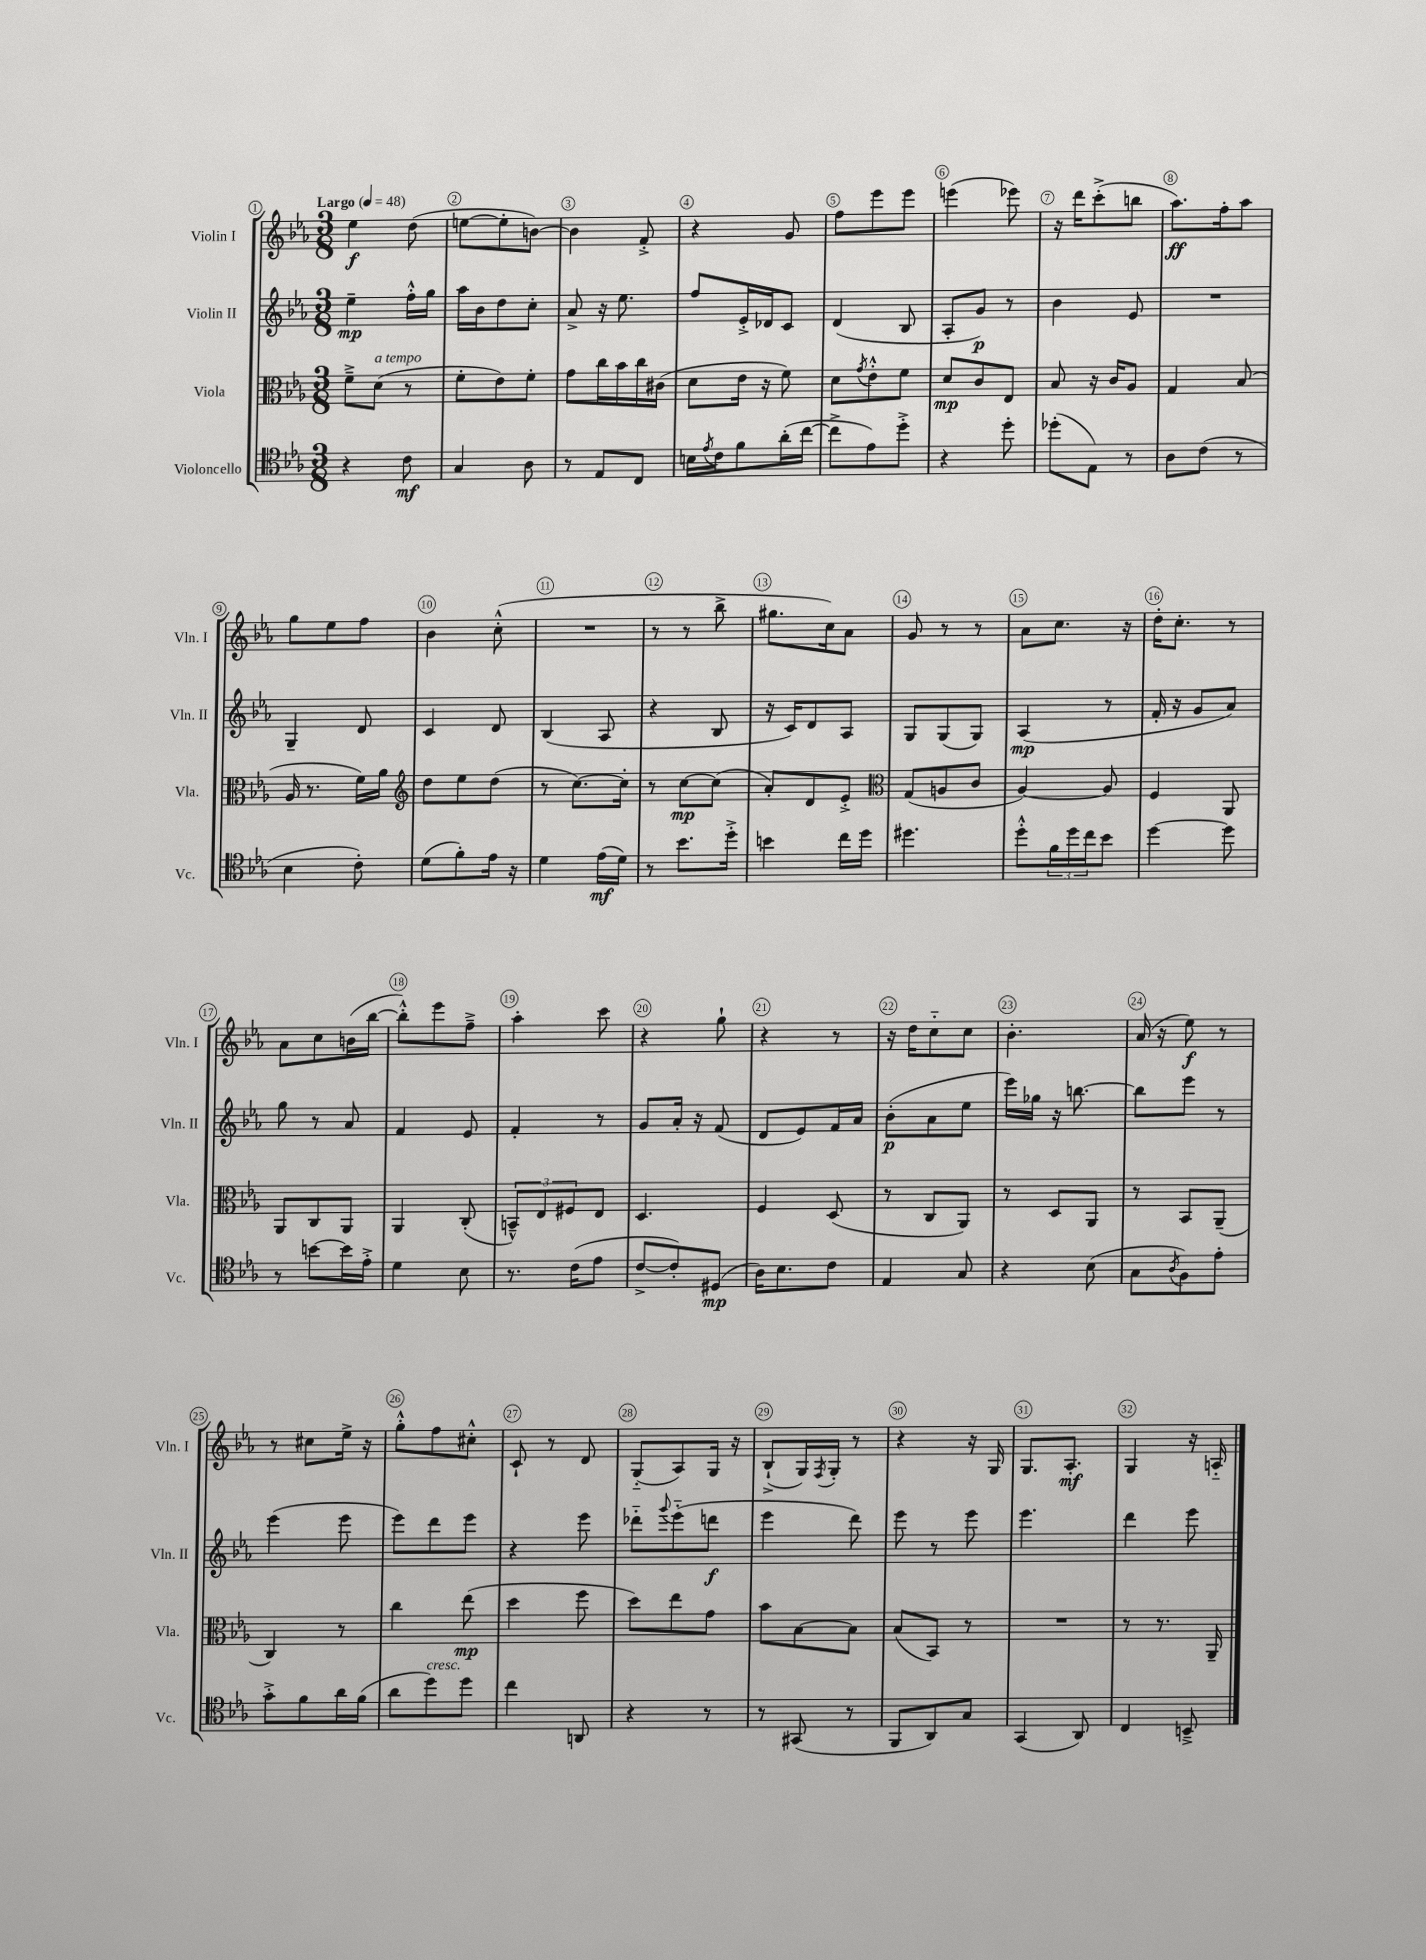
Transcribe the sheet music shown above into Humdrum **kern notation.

**kern	**kern	**kern	**kern
*staff4	*staff3	*staff2	*staff1
*clefC4	*clefC3	*clefG2	*clefG2
*k[b-e-a-]	*k[b-e-a-]	*k[b-e-a-]	*k[b-e-a-]
*M3/8	*M3/8	*M3/8	*M3/8
*MM48	*MM48	*MM48	*MM48
4r	8f~^	4ee-~	4ee-
.	(8d	.	.
8c	8r	16ff'^^	(8dd
.	.	16gg	.
=	=	=	=
4G	8f'	16aa-	[8ee
.	.	16b-	.
.	8e-)	8dd	8ee']
8A-	8f'	8cc'	[8b)
=	=	=	=
8r	8g	8a-^	4b]
8E-	16cc	16r	.
.	16b-	8.ee-	.
8C	16cc	.	8f'^
.	(16c#	.	.
=	=	=	=
16B	8d	8ff	4r
8qe-	.	.	.
16c	.	.	.
8f	16e-	16e-'^	.
.	16r	16d-	.
(16a-'	8f)	8c	8g
[16cc	.	.	.
=	=	=	=
8cc^]	8d	(4d	8ff
.	8qg	.	.
8e-)	8e-'^^	.	8eee-
8dd'^	8f	8B-	8eee-
=	=	=	=
4r	8d	8A-'	(4eee
.	8c	8g)	.
8dd'	8E-	8r	8eee-)
=	=	=	=
(8dd-'	8B-	4b-	16r
.	.	.	16ddd
8E-)	16r	.	(8ccc'^
.	16c	.	.
8r	8A-	8e-	8bb
=	=	=	=
8A-	4G	4.r	8.aa-)
(8c	.	.	.
.	.	.	16ff'
8r	(8B-	.	8aa-
=	=	=	=
4B-	16A-	4G~	8gg
.	8.r	.	.
.	.	.	8ee-
8c')	16f)	8d	8ff
.	16a-	.	.
=	=	=	=
*	*clefG2	*	*
(8d	8dd	4c	4b-
8f')	8ee-	.	.
16e-	(8dd	8d	(8cc'^^
16r	.	.	.
=	=	=	=
4d	8r	(4B-	4.r
.	[8.cc)	.	.
(16e-	.	8A-	.
16d)	16cc']	.	.
=	=	=	=
8r	8r	4r	8r
8.b-	[8cc	.	8r
.	(8cc]	8B-	8bb-^
16dd'^	.	.	.
=	=	=	=
4b	8a-')	16r	8.gg#
.	.	16c)	.
.	8d	8d	.
.	.	.	16cc)
16cc	8e-'^	8A-	8a-
16dd	.	.	.
=	=	=	=
*	*clefC3	*	*
4.dd#	(8G	8G	8g
.	8A	(8G	8r
.	8c	8G)	8r
=	=	=	=
8dd'^^	[4A-)	(4A-	8a-
24f	.	.	8.cc
24dd	.	.	.
24cc	.	.	.
8b-	8A-]	8r	.
.	.	.	16r
=	=	=	=
[4dd	4F	16f'	16dd'
.	.	16r	8.cc'
.	.	8g	.
8dd]	8AA-	8a-)	8r
=	=	=	=
8r	8AA-	8gg	8a-
[8b	8C	8r	8cc
16b]	8AA-	8a-	(16b
16e-'^	.	.	[16bb-
=	=	=	=
4d	4AA-	4f	8bb-'^^])
.	.	.	8eee-
8B-	(8C'	8e-	8ff~^
=	=	=	=
8.r	12BB~^^)	4f'	4aa-'
.	12E-	.	.
.	12F#	.	.
(16c	.	.	.
8e-	8E-	8r	8ccc
=	=	=	=
[8c^	4.D	8g	4r
8c'])	.	16a-'	.
.	.	16r	.
(8D#	.	(8f	8gg`
=	=	=	=
16A-)	4F	8d	4r
8.B-	.	.	.
.	.	8e-)	.
8c	(8D	16f	8r
.	.	16a-	.
=	=	=	=
4E-	8r	(8b-'	16r
.	.	.	16dd
.	8C	8a-	8cc'~
8G	8AA-)	8ee-	8cc
=	=	=	=
4r	8r	16eee-)	4.b-'
.	.	16gg-	.
.	8D	16r	.
.	.	[8.bb	.
(8B-	8AA-	.	.
=	=	=	=
8G	8r	8bb]	(16a-
.	.	.	16r
8qA-	.	.	.
8F)	8BB-	8eee-	8ee-)
8e-'	(8AA-~	8r	8r
=	=	=	=
8g'^	4C)	(4eee-	8r
8f	.	.	8cc#
16a-	8r	8eee-	16ee-^
(16f	.	.	16r
=	=	=	=
8a-	4cc	8eee-)	8gg'^^
8dd)	.	8ddd	8ff
8dd	(8ee-	8eee-	8cc#'^^
=	=	=	=
4cc	4dd	4r	8c`
.	.	.	8r
8AA	8ff	8eee-	8d
=	=	=	=
4r	8dd)	8ddd-'~	(8G'~
.	.	8qqggg	.
.	8ee-	(8eee-'~	8A-)
8r	8g	8ddd	16G
.	.	.	16r
=	=	=	=
8r	8b-	4eee-	(8B-`^
(8GG#	[8B-	.	16G)
.	.	.	8qF
.	.	.	16G'
8r	8B-]	8ddd)	8r
=	=	=	=
8FF	(8B-	8eee-	4r
8AA-)	8BB-)	8r	.
8G	8r	8eee-	16r
.	.	.	16G
=	=	=	=
(4GG	4.r	4.eee-	8.G
.	.	.	8.A-'
8AA-)	.	.	.
=	=	=	=
4C	8r	4ddd	4G
.	8.r	.	.
8BB~^	.	8eee-	16r
.	16AA-~	.	16A'~
==	==	==	==
*-	*-	*-	*-
